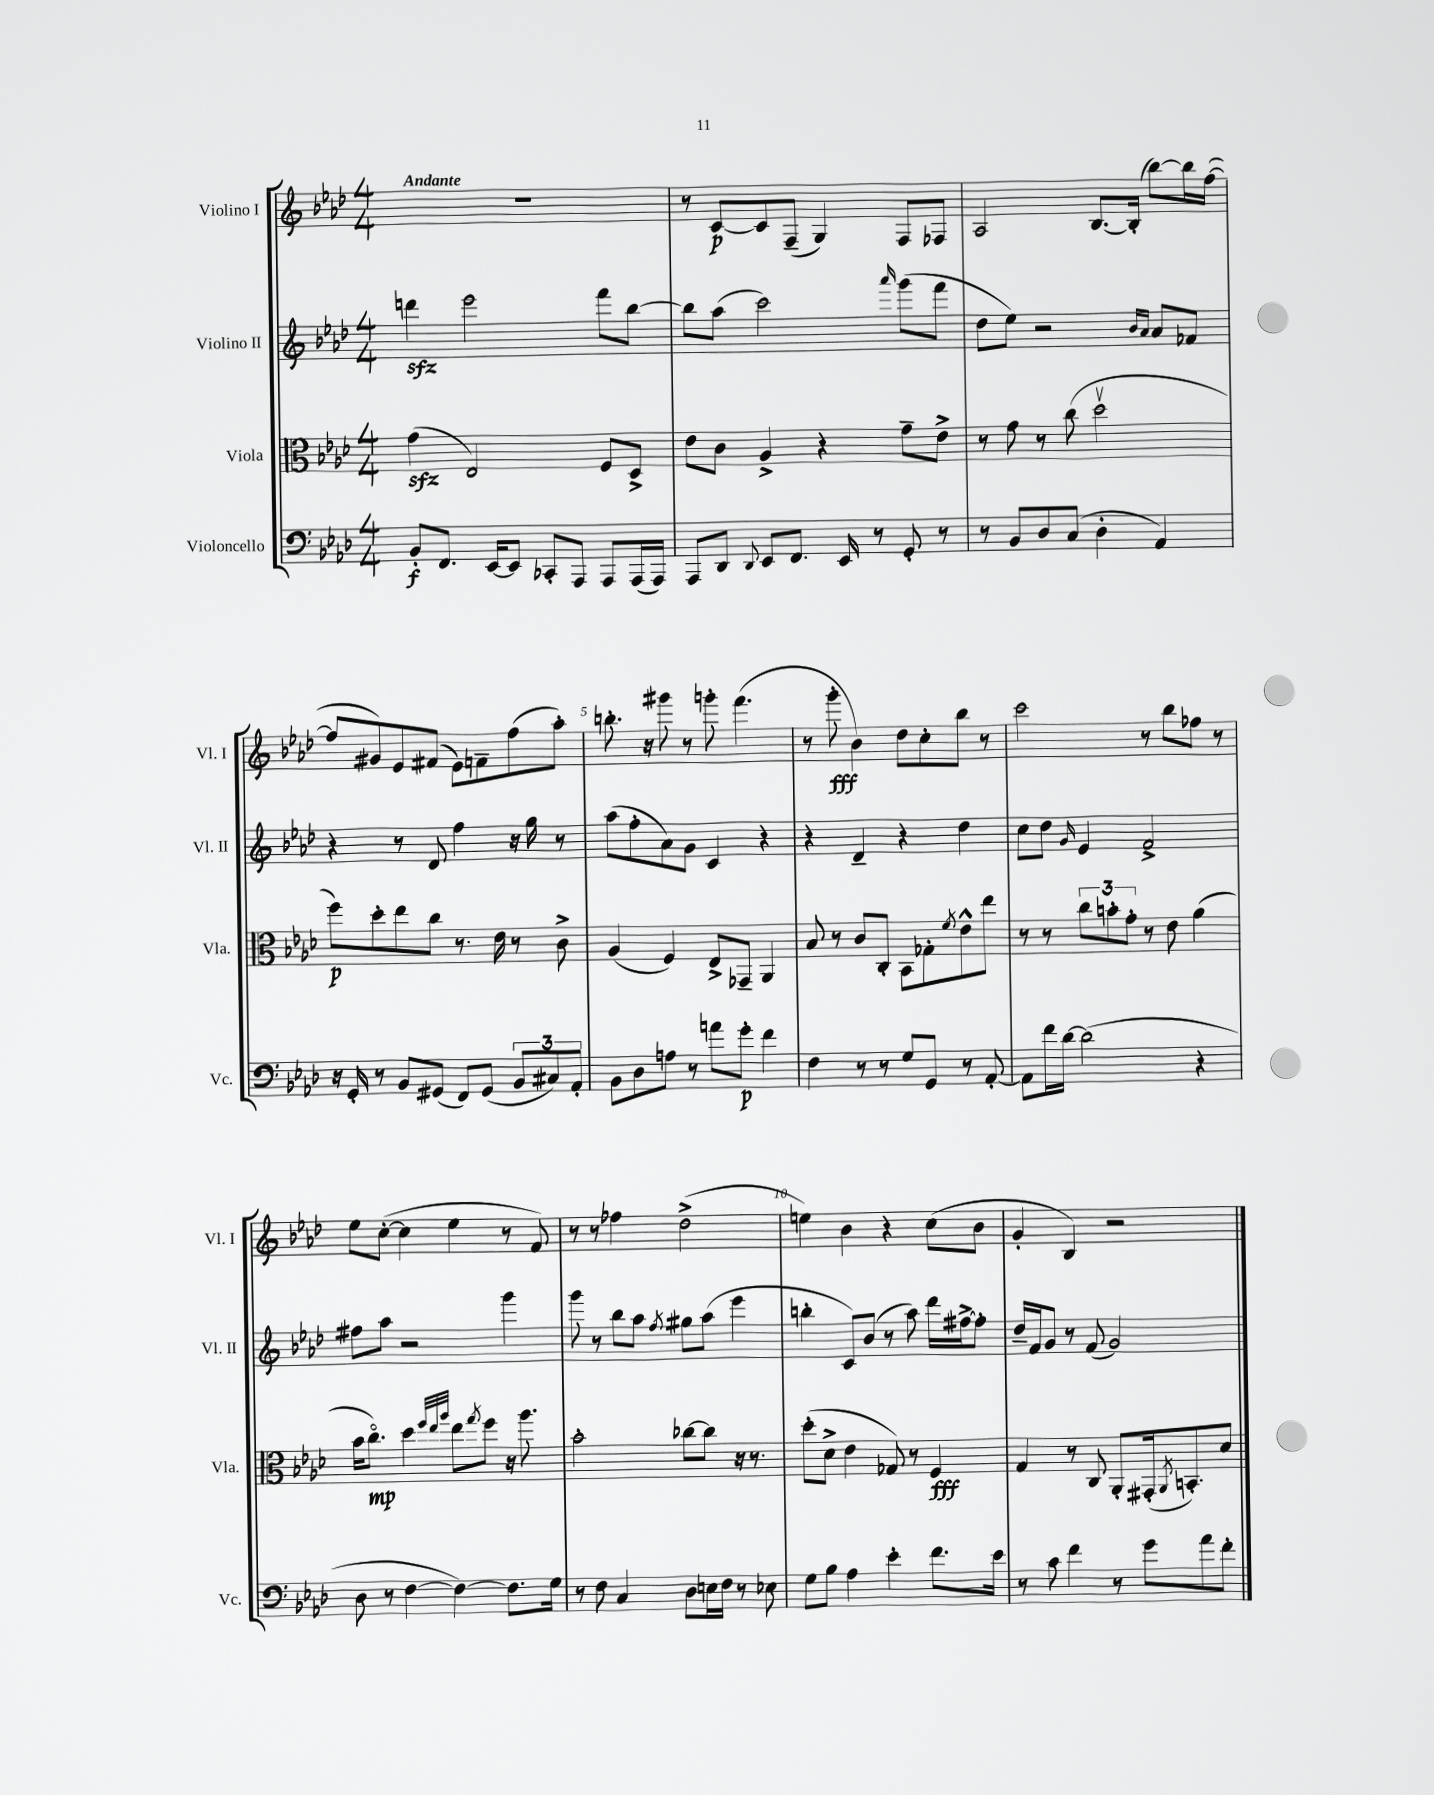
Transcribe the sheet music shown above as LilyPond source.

<<
\new StaffGroup <<
\new Staff = "s0" \with { instrumentName = "Violino I" shortInstrumentName = "Vl. I" } {
    \clef treble \key aes \major \numericTimeSignature \time 4/4 \tempo "Andante"
    R1 |
    r8 c'8~\p c'8 f8--( g4) f8 fes8 |
    aes2 bes8.~ bes16-.( bes''8~) bes''16 f''16~( |
    f''8 gis'8) ees'8 fis'8( ees'8) f'8-- f''8( aes''8-.) |
    b''8.-. r16 gis'''8 r8 g'''8-. f'''4.( |
    r8 g'''8-.\fff bes'4) des''8 c''8-. bes''8 r8 |
    c'''2 r8 bes''8 fes''8 r8 |
    ees''8 c''8~-.( c''4 ees''4 r8 f'8) |
    r8 r8 fes''4 des''2->( |
    e''4) bes'4 r4 c''8( bes'8 |
    g'4-. bes4) r2 \bar "|." |
}
\new Staff = "s1" \with { instrumentName = "Violino II" shortInstrumentName = "Vl. II" } {
    \clef treble \key aes \major \numericTimeSignature \time 4/4
    d'''4\sfz ees'''2 f'''8 bes''8~ |
    bes''8 aes''8( c'''2) \grace { aes'''16 } g'''8( f'''8 |
    des''8 ees''8) r2 \grace { bes'16 aes'16 } aes'8 fes'8 |
    r4 r8 des'8 f''4 r16 g''16 r8 |
    aes''8( f''8-. aes'8) g'8 c'4 r4 |
    r4 des'4-- r4 des''4 |
    c''8 des''8 \grace { g'16 } ees'4 f'2-> |
    fis''8 aes''8 r2 g'''4 |
    g'''8 r8 bes''8 aes''8 \acciaccatura { f''8 } gis''8 aes''8( ees'''4 |
    b''4-. c'8) bes'8( r8 aes''8) des'''16 fis''16~-> fis''8-. |
    des''16-- f'16 g'8 r8 f'8( g'2) \bar "|." |
}
\new Staff = "s2" \with { instrumentName = "Viola" shortInstrumentName = "Vla." } {
    \clef alto \key aes \major \numericTimeSignature \time 4/4
    g'4\sfz( ees2) f8 des8-> |
    ees'8 c'8 aes4-> r4 g'8-- ees'8-> |
    r8 g'8 r8 c''8( des''2\upbow |
    f''8\p) des''8-. ees''8 c''8 r8. ees'16 r8 c'8-> |
    aes4( f4) ees8-> ges,8-- aes,4 |
    bes8 r8 c'8 c8-. bes,8 ges8-. \acciaccatura { f'8 } ees'8-^ ees''8 |
    r8 r8 \tuplet 3/2 { c''8 b'8-. g'8-. } r8 ees'8 aes'4( |
    bes'16 c''8.\flageolet\mp) des''4 \grace { f''32 ees''32 aes''32 } ees''8 \acciaccatura { g''8 } f''8 r16 aes''8. |
    bes'2-. ces''8~ ces''8 r16 r8. |
    des''8-.( des'8-> ees'4 ges8) r8 f4\fff |
    g4 r8 c8 aes,8-. gis,16-.( \acciaccatura { aes,8 } b,8.-.) des'8 \bar "|." |
}
\new Staff = "s3" \with { instrumentName = "Violoncello" shortInstrumentName = "Vc." } {
    \clef bass \key aes \major \numericTimeSignature \time 4/4
    bes,8-.\f f,8. ees,16~ ees,8 ces,8-. aes,,8 aes,,8 aes,,16( aes,,16) |
    aes,,8 des,8 \appoggiatura { des,8 } ees,8 f,8. ees,16 r8 g,8-. r8 |
    r8 bes,8 des8 c8( des4-. aes,4) |
    r16 g,16-. r8 bes,8 gis,8( f,8) gis,8( \tuplet 3/2 { bes,8 cis8) aes,8-. } |
    bes,8 des8 a8 r8 a'8 g'8-.\p f'4 |
    f4 r8 r8 g8 g,8 r8 aes,8~-. |
    aes,8 f'16 des'16~ des'2( r4 |
    des8 r8 f4~ f4~) f8. g16 |
    r8 f8 c4 des8 e16 f16 r8 ees8 |
    g8 bes8 aes4 ees'4-. f'8. ees'16 |
    r8 c'8 f'4 r8 g'8 aes'8 f'8-. \bar "|." |
}
>>
>>
\layout { \context { \Score \override BarNumber.break-visibility = ##(#f #t #t) barNumberVisibility = #(every-nth-bar-number-visible 5) } }
